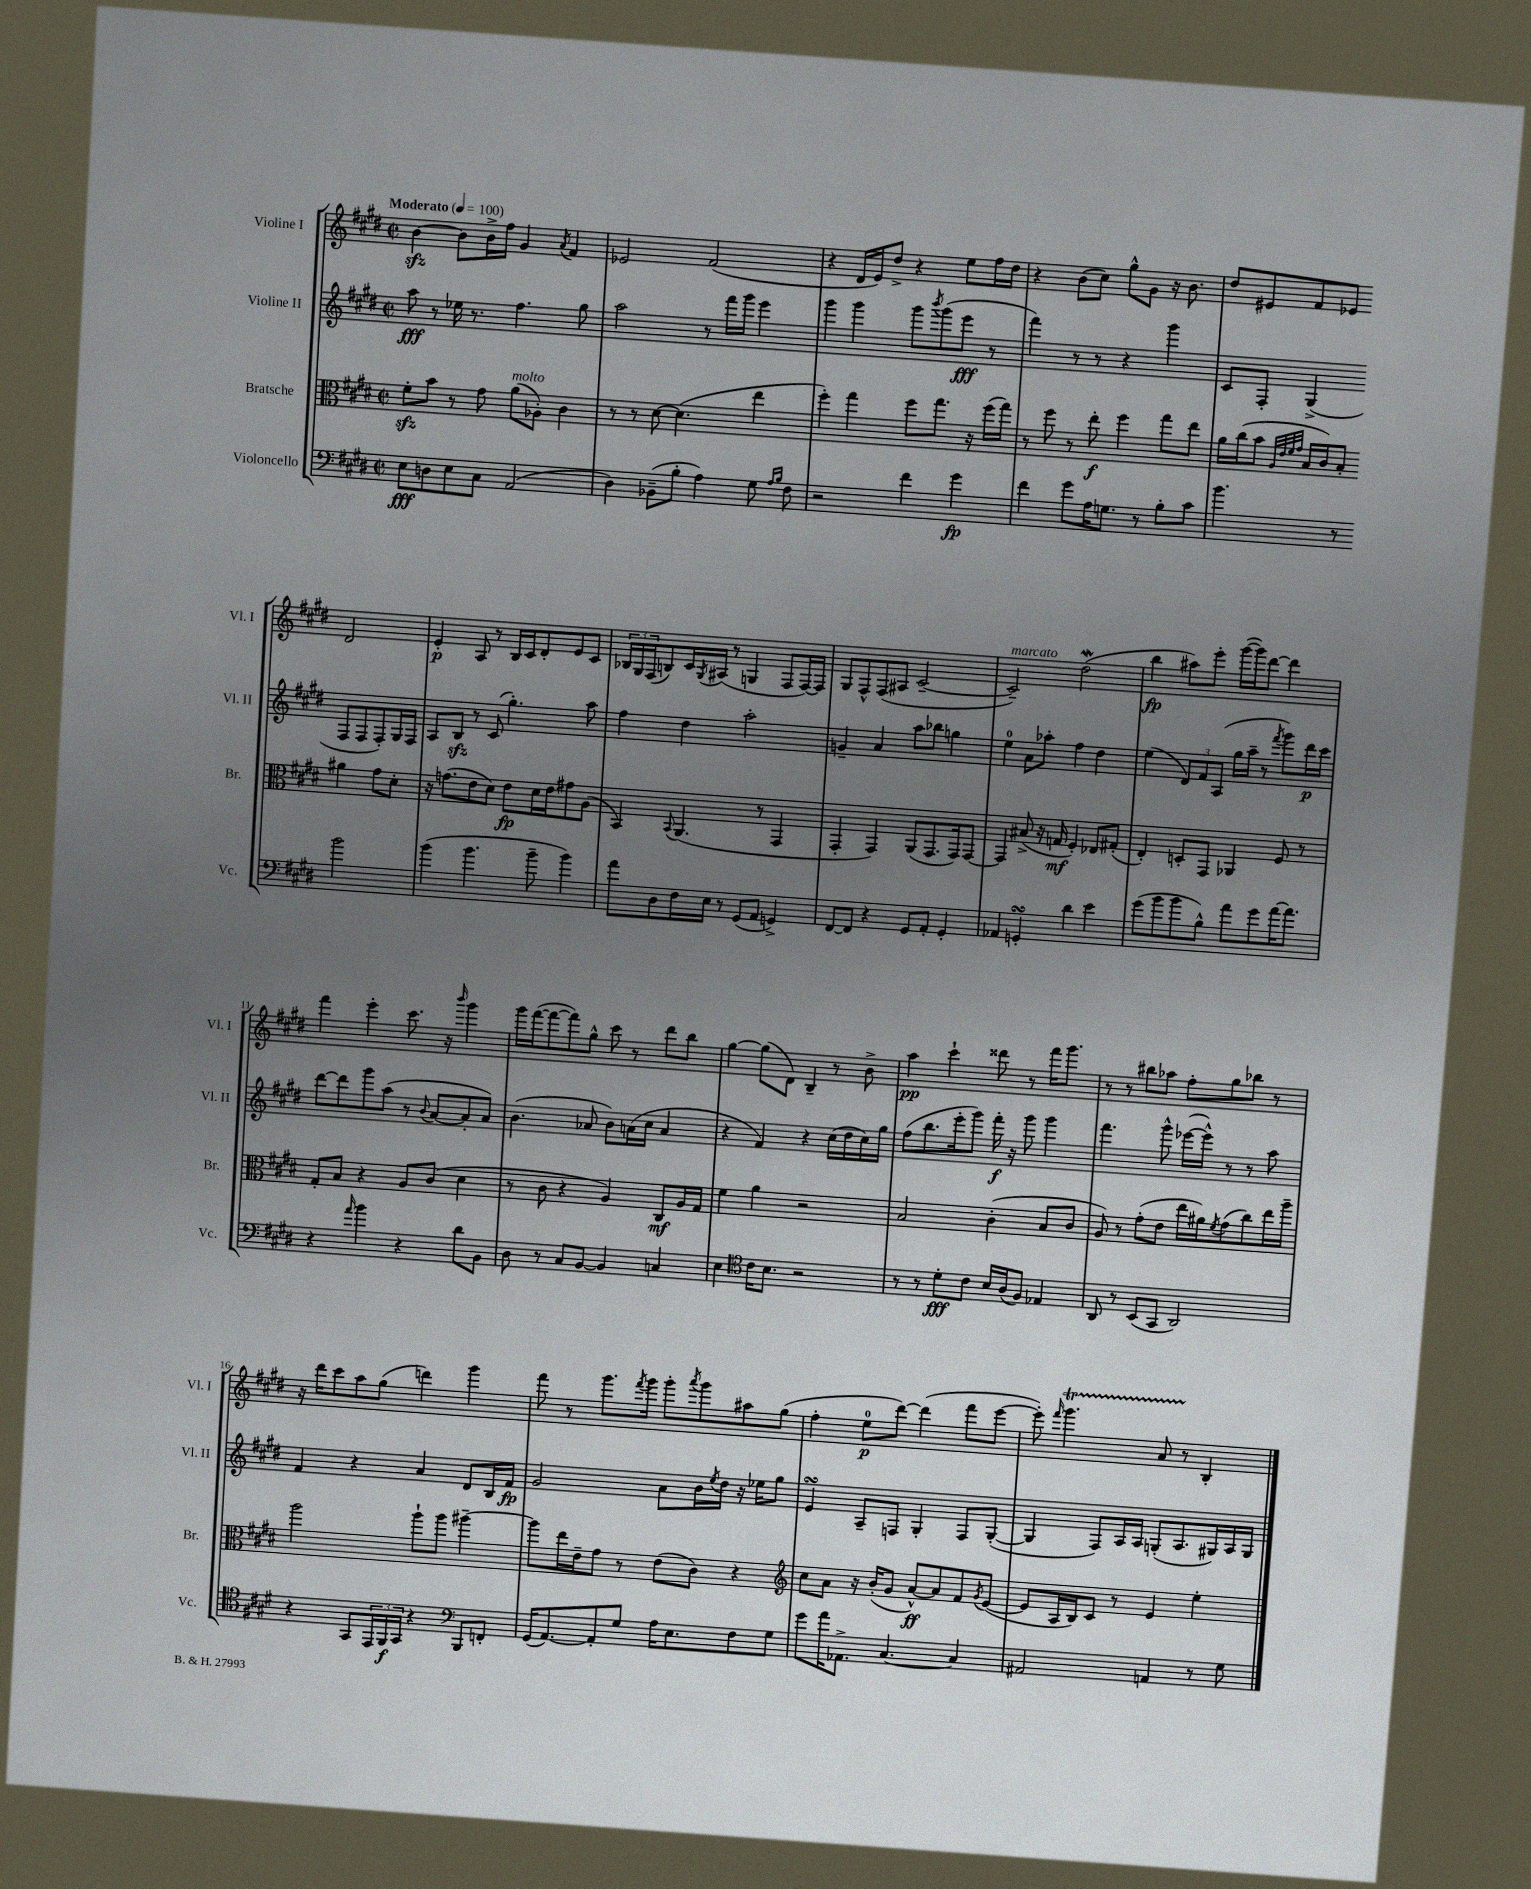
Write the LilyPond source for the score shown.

<<
\new StaffGroup <<
\new Staff = "s0" \with { instrumentName = "Violine I" shortInstrumentName = "Vl. I" } {
    \clef treble \key e \major \defaultTimeSignature \time 2/2 \tempo "Moderato" 4 = 100
    b'4~\sfz b'8 b'16-> fis''16 gis'4 \acciaccatura { a'8 } fis'4 |
    ees'2 fis'2( |
    r4 dis'16 e'16) dis''8-> r4 e''8 fis''16 dis''16 |
    r4 b'8( cis''8) gis''8-^ gis'8 r16 b'8. |
    dis''8 eis'8 fis'8 ees'8 dis'2 |
    e'4-.\p a8 r8 b16 cis'16 dis'8-. e'8 cis'8 |
    \tuplet 3/2 { bes16 gis16 fis16( } b8) cis'16 \acciaccatura { gis8 } ais16( r8 g4 fis8 fis16~) fis16 |
    gis8 fis8-^ fis8( ais8 cis'2~-- |
    cis'2--^\markup { \italic "marcato" }) dis''2\mordent( |
    b''4\fp ais''8) e'''8-. gis'''16~( gis'''16) dis'''8~ dis'''4 |
    fis'''4 e'''4-. cis'''8. r16 \grace { b'''16 } gis'''4 |
    gis'''16 fis'''16~( fis'''8~ fis'''8) gis''8-^ cis'''8 r8 dis'''8 b''8 |
    gis''4~ gis''8( dis'8) b4-- r8 b'8-> |
    a''4\pp cis'''4-! disis'''8 r8 fis'''16 gis'''8. |
    r8 r8 bis''8 aes''8 fis''8-. gis''8 bes''8 r8 |
    r16 dis'''16 cis'''8 a''8 gis''8( d'''4) gis'''4 |
    fis'''8 r8 gis'''8. \acciaccatura { fis'''8 } gis'''16 gis'''8-. \acciaccatura { a'''8 } gis'''8 ais''8 gis''8( |
    fis''4-. e''8-0\p dis'''8~) dis'''4( fis'''8 e'''8~ |
    e'''8-.) \grace { fis'''16 } gis'''4.\startTrillSpan a'8 r8\stopTrillSpan b4-. \bar "|." |
}
\new Staff = "s1" \with { instrumentName = "Violine II" shortInstrumentName = "Vl. II" } {
    \clef treble \key e \major \defaultTimeSignature \time 2/2
    a''8\fff r8 ees''16 r8. fis''4. gis''8 |
    a''2 r8 fis'''16 gis'''16 e'''4 |
    gis'''4 gis'''4 gis'''8 \acciaccatura { b'''8 } gis'''8( e'''8\fff r8 |
    fis'''4) r8 r8 r4 gis'''4 |
    cis'8 fis8-. gis4->( fis8 fis8 fis8-.) gis16 fis16 |
    a8 b8\sfz r8 cis'8( gis''4.-.) a''8 |
    fis''4 dis''4 a''2-. |
    g'4-- a'4 a''8 bes''8 g''4 |
    e''4-0 a'8 aes''8-. fis''4 dis''4 |
    e''4( \tuplet 3/2 { dis'8) fis'8 a8( } gis''16 a''16-- r8 \acciaccatura { fis'''8 } gis'''8) dis'''16\p cis'''16 |
    dis'''8~ dis'''8 gis'''8 a''8( r8 \appoggiatura { b'8 } a'8~ a'8-. a'8) |
    b'4.( aes'8 b'8) a'16( cis''16 a'4 |
    r4 fis'4) r4 cis''16( dis''16 cis''16) gis''16 |
    fis''8( b''8. e'''16-. gis'''8) fis'''16-.\f r16 gis'''8 gis'''4 |
    fis'''4. gis'''8-^ ees'''16~( ees'''16-^) r8 r8 a''8 |
    fis'4 r4 a'4 dis'8 b16 fis'16\fp |
    gis'2 a'8 b'16 \acciaccatura { e''8 } dis''16 r16 ees''16 gis''8 |
    e'4\turn a8-- f8 gis4-. f8 gis8~-.( |
    gis4 fis8) a16 a16 g8-.( a8. gis16) a16 gis16 \bar "|." |
}
\new Staff = "s2" \with { instrumentName = "Bratsche" shortInstrumentName = "Br." } {
    \clef alto \key e \major \defaultTimeSignature \time 2/2
    fis'8-.\sfz b'8 r8 gis'8 a'8^\markup { \italic "molto" }( aes8-.) cis'4 |
    r8 r8 dis'8~ dis'4.( e''4 |
    fis''4-.) gis''4 fis''8 gis''8. r16 fis''16( gis''16) |
    r8 fis''8 r8 e''8-.\f fis''4 gis''8 e''8 |
    a'16 cis''16( b'8 \grace { a32 e'32 fis'32 gis'32 } b16 cis'16) b8-. ais'4 gis'8 dis'8-. |
    r16 g'8.( e'8 dis'8) e'8\fp dis'16 e'16 gis'8 a8( |
    b,4) \appoggiatura { b,8 } a,4.( r8 gis,4 |
    gis,4-. gis,4) a,8( gis,8. gis,16) gis,8~ |
    gis,4 bis8->( r16 g16\mf fis4-.) ees8 gis8-.( |
    e4-.) d8-. gis,8 aes,4 fis8 r8 |
    gis8-. b8 r4 a8 cis'8( dis'4 |
    r8 cis'8 r4 a4) cis8\mf a16 gis16 |
    fis'4 a'4 r2 |
    b2 cis'4-.( b8 cis'8 |
    a8) r8 gis'8-.( e'8 e''16 ais'16) \acciaccatura { fis'8 } gis'8( cis''8) e''16 a''16-- |
    a''2 a''8-! a''8 ais''4~-- |
    ais''8 e''16 e'16-- gis'8 r8 e'8( cis'8) r4 |
    \clef treble cis''8 a'8 r16 b'16-.( gis'8 a'8~-^\ff) a'8 fis'8 \acciaccatura { gis'8 } e'8~( |
    e'8 a16 b16) cis'8 r8 e'4 e''4-. \bar "|." |
}
\new Staff = "s3" \with { instrumentName = "Violoncello" shortInstrumentName = "Vc." } {
    \clef bass \key e \major \defaultTimeSignature \time 2/2
    e8\fff d8 e8 cis8 a,2( |
    dis4) bes,8--( b8-. a4) gis8 \grace { a16 b16 } fis8 |
    r2 fis'4 gis'4\fp |
    fis'4 gis'8 a16 g8. r8 b8-. cis'8 |
    b'4. r8 b'2 |
    b'4( b'4. b'8-- b'4) |
    a'8 dis8 fis16 e16 r8 gis,8( a,8 g,4->) |
    fis,8~ fis,8 r4 gis,8 a,8-. gis,4-. |
    aes,4 g,4-.\turn dis'4 e'4 |
    gis'8( b'8 b'8 b8-^) a'8 gis'8 a'16~ a'8. |
    r4 \grace { a'16 } b'4 r4 dis'8 b,8 |
    dis8 r8 cis8 b,8~ b,4 c4 |
    e4 \clef tenor cis'16 b8. r2 |
    r8 r8 dis'8-.\fff cis'8 b16 a16( fis8) ees4 |
    a,8 r8 b,8( gis,8 a,2) |
    r4 gis,8 \tuplet 3/2 { e,16 fis,16\f gis,16 } r4 \clef bass b,,8 f,8-. |
    gis,16( a,8.~) a,8-. gis8 a16 e8. fis8 gis8 |
    gis'8 a'16 aes,8.-> cis4.~ cis4 |
    ais,2 a,4 r8 gis8 \bar "|." |
}
>>
>>
